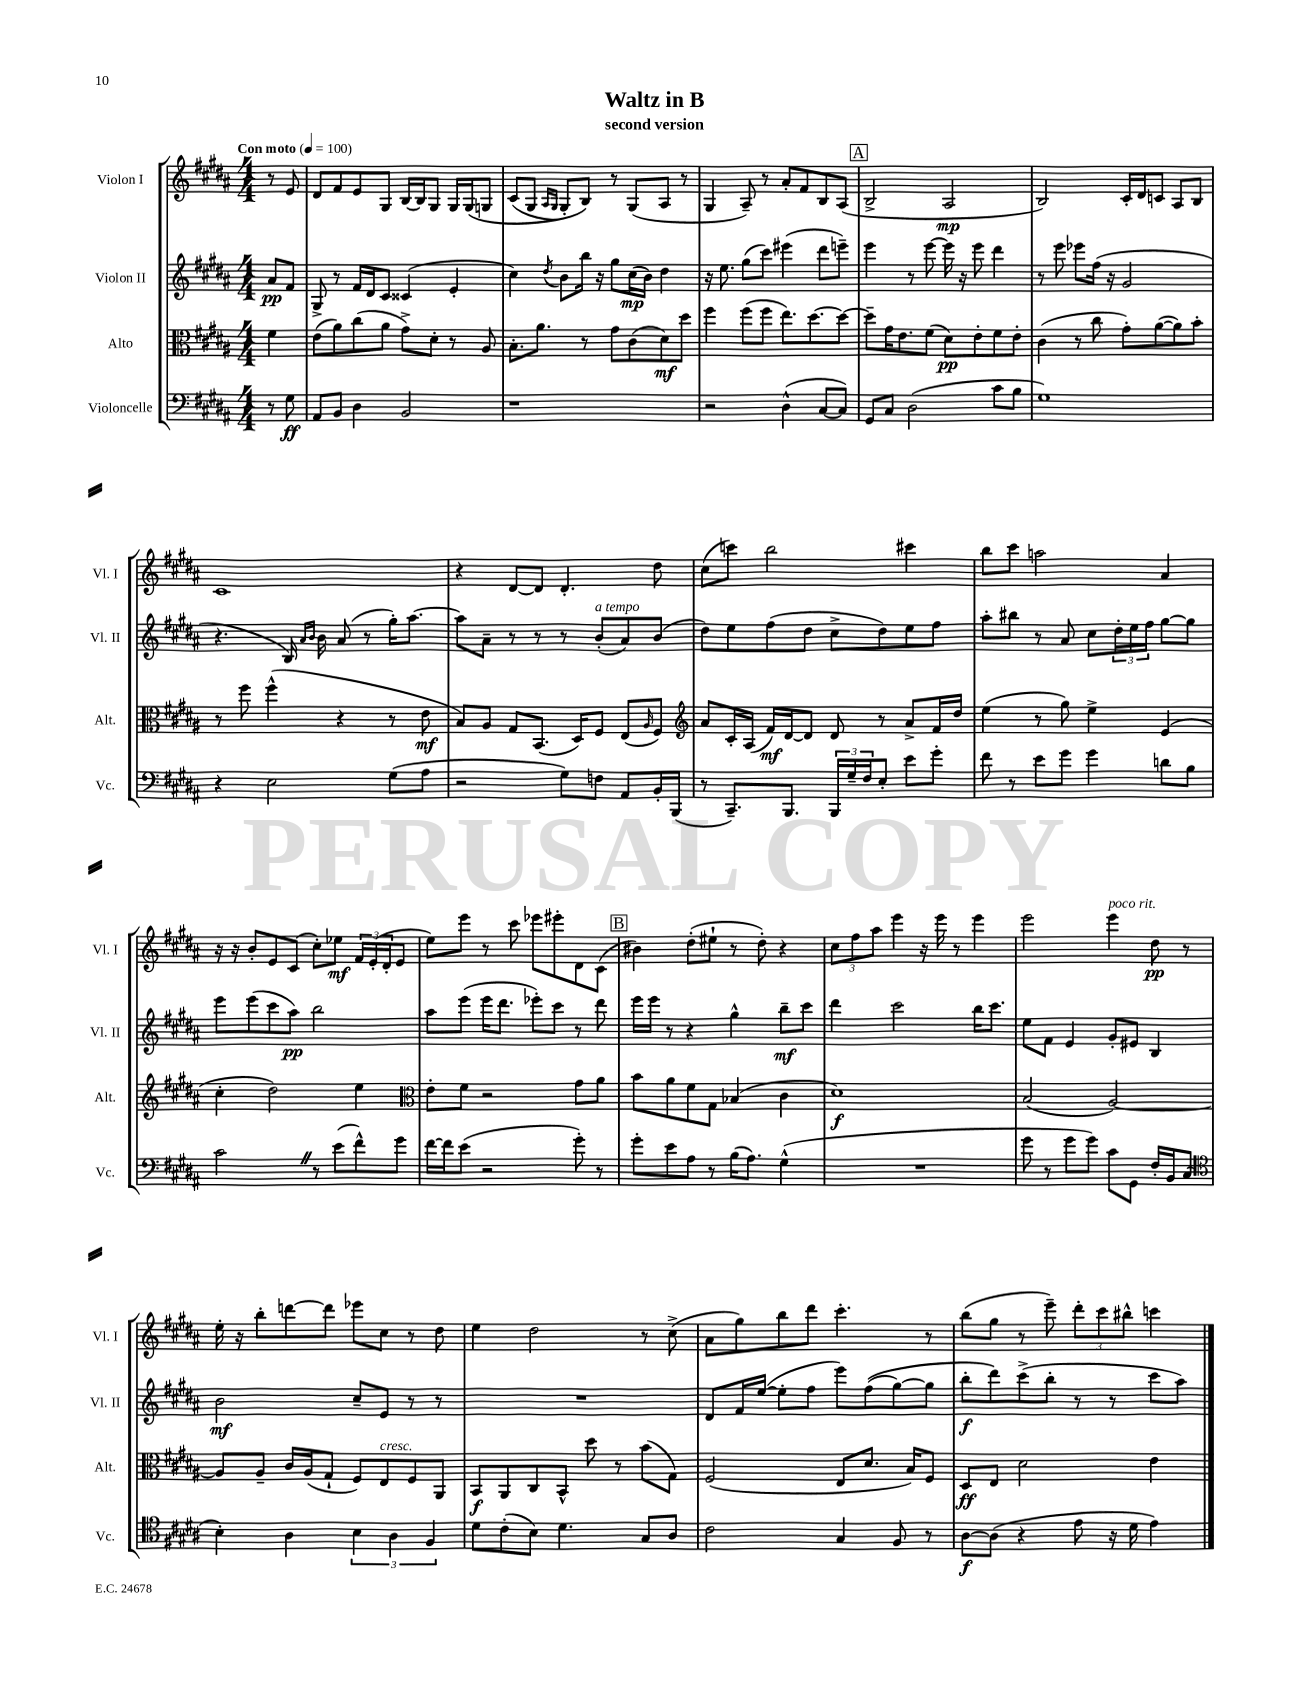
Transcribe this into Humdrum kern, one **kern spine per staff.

**kern	**kern	**kern	**kern
*staff4	*staff3	*staff2	*staff1
*clefF4	*clefC3	*clefG2	*clefG2
*k[f#c#g#d#a#]	*k[f#c#g#d#a#]	*k[f#c#g#d#a#]	*k[f#c#g#d#a#]
*M4/4	*M4/4	*M4/4	*M4/4
*MM100	*MM100	*MM100	*MM100
8r	4f#	8a#	8r
8G#	.	8f#	8e
=	=	=	=
8AA#	(8e	8G#^	8d#
8BB	8a#)	8r	8f#
4D#	(8cc#	16f#	8e
.	.	16d#	.
.	8a#	8c#	8G#
2BB	8g#^)	(4c##	[16B
.	.	.	16B]
.	8d#'	.	8G#
.	8r	4e'	16G#
.	.	.	&(16G#
.	8A#	.	8G
=	=	=	=
1r	8.B'	4cc#)	(8c#
.	.	.	8G#
.	8.a#	.	.
.	.	.	16qqA#
.	.	8qdd#	16qqG#
.	.	8b	8G#')
.	8r	16bb	8B&)
.	.	16r	.
.	8g#	8gg#	8r
.	(8c#	(16cc#	(8G#
.	.	16b)	.
.	8d#)	4dd#	8A#
.	8dd#	.	8r
=	=	=	=
2r	4ff#	16r	4G#
.	.	8.ee	.
.	(8ff#	(8gg#	8A#~)
.	8ff#	8ccc#)	8r
(4D#^^	8.ee)	(4eee#	8a#'
.	.	.	8f#
.	[8.dd#	.	.
[8C#	.	8ddd#	8B
8C#])	8dd#_	8eee~)	(8A#
=	=	=	=
8GG#	8dd#~]	4eee	2B^
8C#	16g#	.	.
.	8.e	.	.
(2D#	.	8r	.
.	(8f#	[8eee	.
.	8d#)	16eee]	2A#
.	.	16r	.
.	8e'	8eee	.
8c#	8f#	4ddd#	.
8B	8e'	.	.
=	=	=	=
1G#)	(4c#	8r	2B)
.	.	8eee	.
.	8r	8eee-	.
.	8cc#	(16ff#	.
.	.	16r	.
.	8g#')	2g#	16c#'
.	.	.	16d#
.	([8a#	.	8c
.	8a#])	.	8A#
.	8b'	.	8B
=	=	=	=
4r	8r	4.r	1c#
.	8ff#	.	.
2E	(4ff#^^	.	.
.	.	16B)	.
.	.	16qqa#	.
.	.	16qqb	.
.	.	16b	.
.	4r	(8a#	.
.	.	8r	.
(8G#	8r	16gg#')	.
.	.	[8.aa#	.
8A#	8e	.	.
=	=	=	=
2r	8B)	8aa#]	4r
.	8A#	8a#~	.
.	8G#	8r	[8d#
.	(8.BB	8r	8d#]
8G#)	.	8r	4.d#'
.	16D#)	.	.
8F	8F#	(8b'	.
8AA#	(8E	8a#)	.
.	16qqA#	.	.
16BB'	8F#)	(8b	8dd#
(16BBB	.	.	.
=	=	=	=
*	*clefG2	*	*
8r	8a#	8dd#)	(8cc#
8.CC#~)	16c#'	8ee	8ccc)
.	(16A#	.	.
.	16f#)	(8ff#	2bb
8.BBB	[16d#	.	.
.	8d#]	8dd#	.
24BBB	8d#	8cc#^	.
24G#~	.	.	.
24F#	.	.	.
8E'	8r	8dd#)	.
8e	8a#^	8ee	4ccc#
8g#'	16f#	8ff#	.
.	16dd#	.	.
=	=	=	=
8f#	(4ee	8aa#'	8bb
8r	.	8bb#	8ccc#
8e	8r	8r	2aa
8g#	8gg#)	8a#	.
4g#	4ee^	8cc#	.
.	.	24dd#'	.
.	.	24ee	.
.	.	24ff#	.
8d	(4e	[8gg#	4a#
8B	.	8gg#]	.
=	=	=	=
2c#	4cc#'	8eee	16r
.	.	.	16r
.	.	(8eee	8b'
.	2dd#)	8ccc#	8e
.	.	8aa#)	(8c#
8r	.	2bb	8cc#')
(8e	.	.	8ee-
8f#^^)	4ee	.	24f#
.	.	.	(24e'
.	.	.	24d#'
8g#	.	.	8e
=	=	=	=
*	*clefC3	*	*
[16f#	8e'	8aa#	8ee)
16f#]	.	.	.
(8e	8f#	(8eee	8eee
2r	2r	16eee	8r
.	.	8.ddd#	.
.	.	.	8ccc#
.	.	8eee-')	8eee-
.	.	8ccc#	8eee#'
8g#')	8g#	8r	8d#
8r	8a#	8ddd#	(8c#
=	=	=	=
8g#'	8b	16eee	4b#)
.	.	16eee	.
8e	8a#	8r	.
8A#	8f#	4r	(8dd#'
8r	8G#	.	8ee#`
(16B	(4B-	4gg#^^	8r
8.A#)	.	.	.
.	.	.	8dd#')
(4G#^^	4c#	8bb~	4r
.	.	8ccc#	.
=	=	=	=
1r	1d#)	4ddd#	12cc#
.	.	.	12ff#
.	.	.	12aa#
.	.	2ccc#	4eee
.	.	.	16r
.	.	.	16eee
.	.	.	8r
.	.	16bb	4eee
.	.	8.ccc#	.
=	=	=	=
8g#	(2B	8ee	2eee
8r	.	8f#	.
8g#	.	4e	.
8g#)	.	.	.
8c#	[2A#)	8g#'	4eee
8GG#	.	8e#	.
16F#'	.	4B	8dd#
16BB	.	.	.
(8C#	.	.	8r
=	=	=	=
*clefC4	*	*	*
4B')	8A#]	2b	16ee'
.	.	.	16r
.	8A#~	.	8bb'
4A#	16c#	.	[8ddd
.	(16A#	.	.
.	8G#`	.	8ddd]
6B	8F#)	8cc#~	8eee-
.	8E	8e	8cc#
6A#	.	.	.
.	8F#	8r	8r
6F#	.	.	.
.	8AA#	8r	8dd#
=	=	=	=
8d#	8BB	1r	4ee
(8c#'	8AA#	.	.
8B)	8C#	.	2dd#
4.d#	8BB^^	.	.
.	8dd#	.	.
.	8r	.	.
8G#	(8b	.	8r
8A#	8G#)	.	(8cc#^
=	=	=	=
2c#	(2F#	8d#	8a#
.	.	16f#	8gg#)
.	.	([16ee	.
.	.	8ee']	8bb
.	.	8ff#	8ddd#
4G#	8E	8eee)	4.ccc#'
.	8.d#	&((8ff#	.
8F#	.	[8gg#)	.
.	16B)	.	.
8r	8F#	8gg#]	8r
=	=	=	=
[8A#	8D#	8bb'	(8bb
(8A#]	8E	8ddd#&)	8gg#
4r	2d#	(8ccc#^	8r
.	.	8bb'	8eee~)
8e	.	8r	12ddd#'
.	.	.	12ccc#
16r	.	8r	.
.	.	.	12bb#^^
16d#	.	.	.
4e)	4e	8ccc#	4ccc
.	.	8aa#)	.
==	==	==	==
*-	*-	*-	*-
